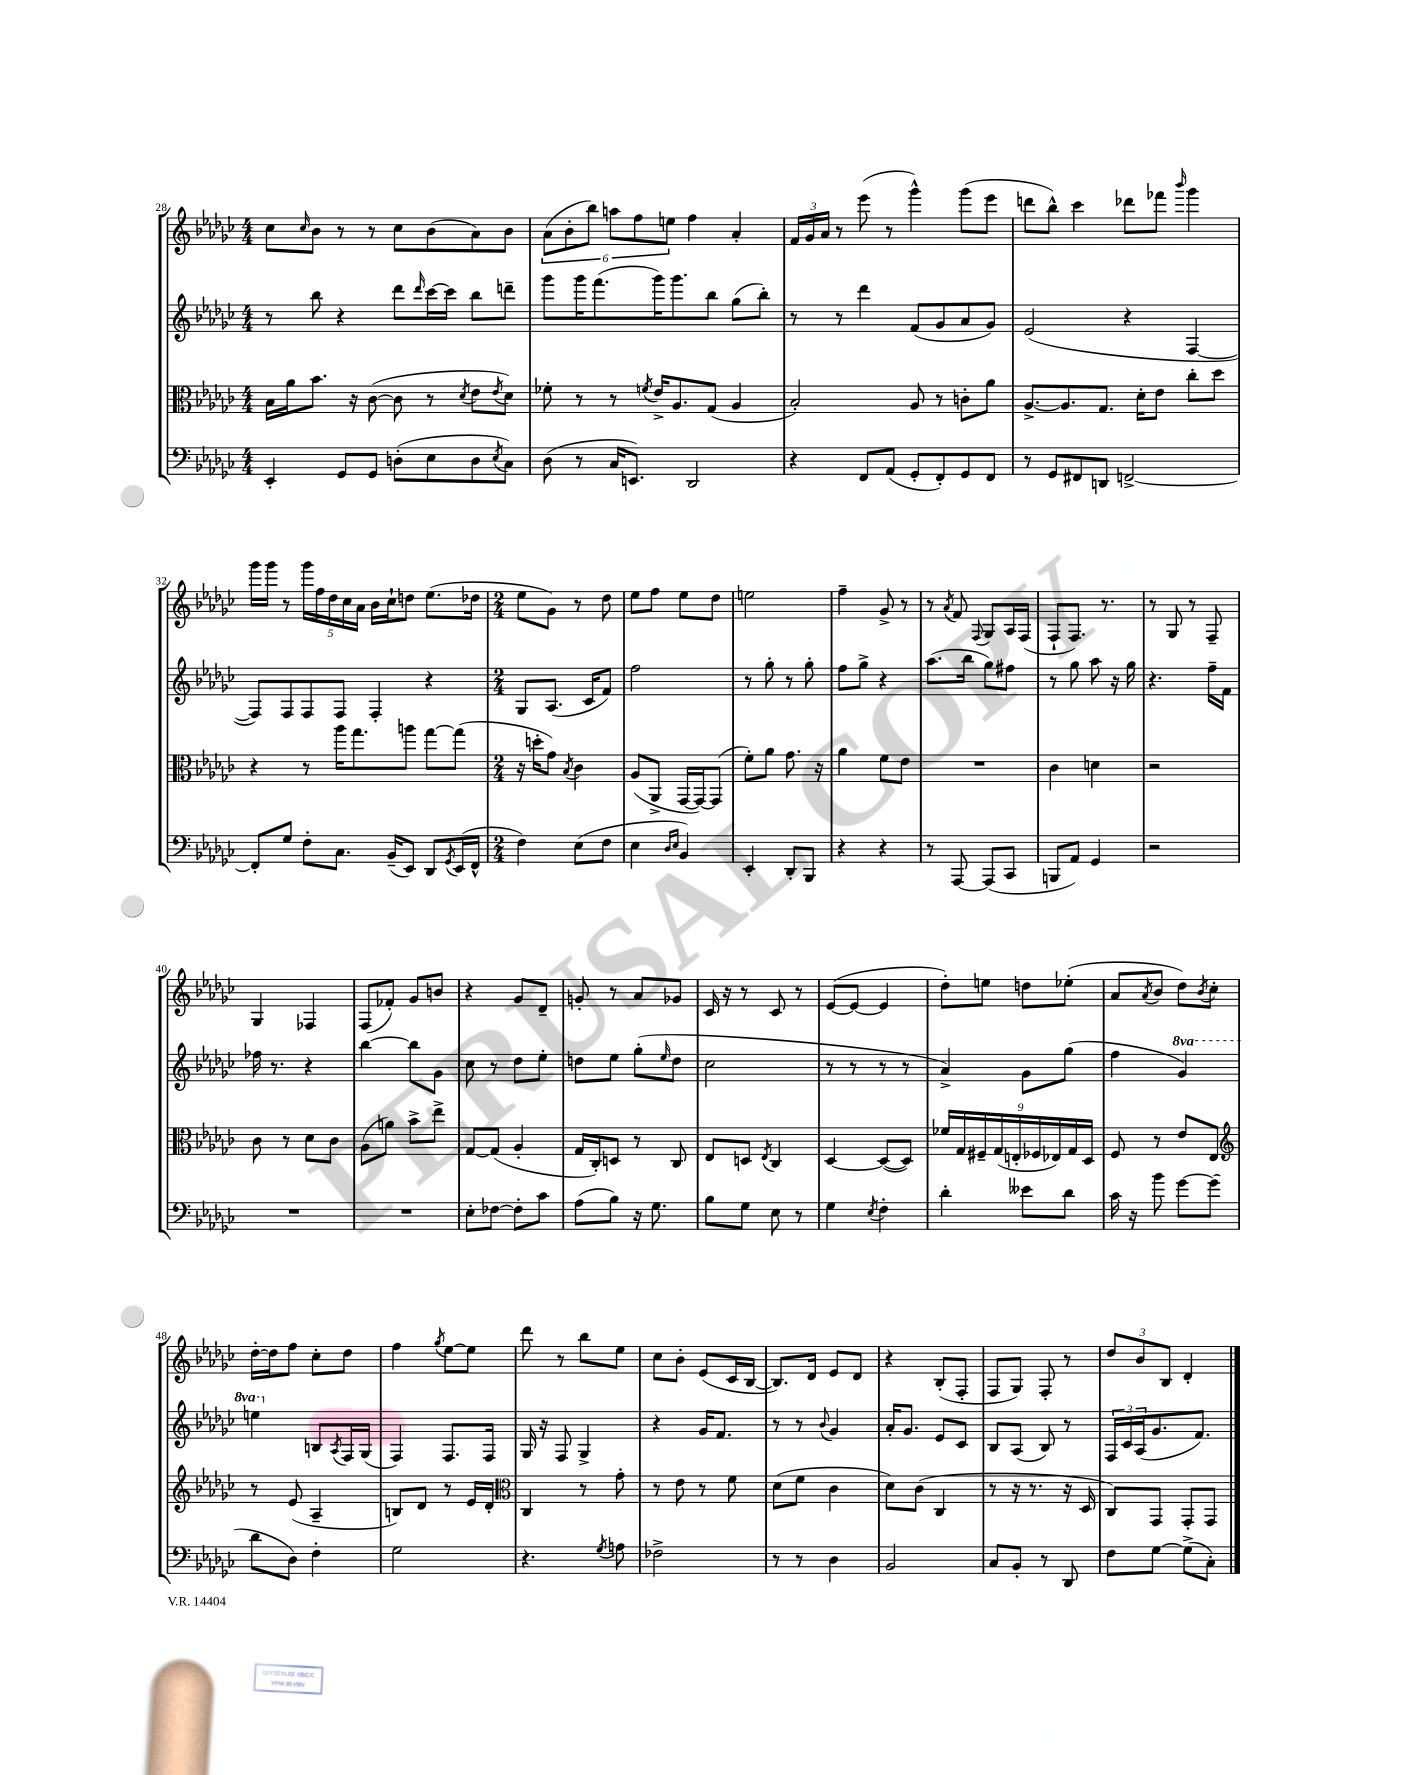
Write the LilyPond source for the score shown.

<<
\new StaffGroup <<
\new Staff = "s0" {
    \clef treble \key ges \major \numericTimeSignature \time 4/4
    ces''8 \grace { ces''16 } bes'8 r8 r8 ces''8 bes'8( aes'8) bes'8 |
    \tuplet 6/4 { aes'8( bes'8-. bes''8) a''8 f''8 e''8 } f''4 aes'4-. |
    \tuplet 3/2 { f'16 ges'16 aes'16 } r8 ees'''8( r8 ges'''4-^) ges'''8( ees'''8 |
    d'''8 bes''8-^) ces'''4 des'''8 fes'''8 \grace { bes'''16 } ges'''4 |
    ges'''16 ges'''16 r8 \tuplet 5/4 { ges'''16 f''16 des''16 ces''16 aes'16 } bes'16 ces''16-! d''8 ees''8.( des''16 |
    \numericTimeSignature \time 2/4 ees''8 ges'8) r8 des''8 |
    ees''8 f''8 ees''8 des''8 |
    e''2 |
    f''4-- ges'8-> r8 |
    r8 \acciaccatura { aes'8 } f'8 \appoggiatura { f8 } ges8 aes16 f16( |
    f8-! f8.) r8. |
    r8 ges8 r8 f8-- |
    ges4 fes4 |
    f8( fes'8-.) ges'8 b'8 |
    r4 ges'8 des'8-- |
    g'8-. r8 aes'8 ges'8 |
    ces'16 r16 r8 ces'8 r8 |
    ees'8~( ees'8~ ees'4 |
    des''8-.) e''8 d''8 ees''8-.( |
    aes'8 \acciaccatura { aes'8 } bes'8 des''8) \acciaccatura { bes'8 } ces''8-. |
    des''16~-. des''16 f''8 ces''8-. des''8 |
    f''4 \acciaccatura { ges''8 } ees''8~ ees''8 |
    des'''8 r8 bes''8 ees''8 |
    ces''8 bes'8-. ees'8( ces'16 bes16~ |
    bes8.) des'16 ees'8 des'8 |
    r4 bes8-.( f8-. |
    f8 ges8) f8-. r8 |
    \tuplet 3/2 { des''8 bes'8 bes8 } des'4-. \bar "|." |
}
\new Staff = "s1" {
    \clef treble \key ges \major \numericTimeSignature \time 4/4 \set Staff.ottavationMarkups = #ottavation-simple-ordinals
    r8 bes''8 r4 des'''8 \grace { des'''16 } ces'''16~ ces'''16 bes''8 d'''8-- |
    ges'''8 ges'''16 f'''8.( ges'''16) ges'''8. bes''8 ges''8( bes''8-.) |
    r8 r8 des'''4 f'8( ges'8 aes'8 ges'8) |
    ees'2( r4 f4~ |
    f8) f8 f8 f8 f4-. r4 |
    \numericTimeSignature \time 2/4 ges8 aes8.( ces'16 f'8) |
    f''2 |
    r8 ges''8-. r8 ges''8-. |
    f''8 ges''8-> r4 |
    aes''8.( bes''16 ges''8) fis''8 |
    r8 ges''8 aes''8 r16 ges''16 |
    r4. f''16-- f'16 |
    fes''16 r8. r4 |
    bes''4~ bes''8 ges'8 |
    ces''8 r8 des''8 ees''8-. |
    d''8 ees''8 ges''8-.( \grace { ees''16 } d''8 |
    ces''2 |
    r8 r8 r8 r8 |
    aes'4->) ges'8 ges''8( |
    f''4 \ottava #1 ges''4) |
    e'''4 \ottava #0 b8 \acciaccatura { aes8 } f16 ges16( |
    f4) f8. f16 |
    ges16 r16 f8 ges4-> |
    r4 ges'16 f'8. |
    r8 r8 \appoggiatura { bes'8 } ges'4 |
    aes'16-. ges'8. ees'8 ces'8 |
    bes8 aes8( bes8) r8 |
    \tuplet 3/2 { f16 ces'16 aes16( } ges'8. f'8.) \bar "|." |
}
\new Staff = "s2" {
    \clef alto \key ges \major \numericTimeSignature \time 4/4
    bes16 aes'16 bes'8. r16 ces'8~( ces'8 r8 \acciaccatura { des'8 } ees'8 \acciaccatura { ees'8 } des'8) |
    fes'8-. r8 r8 \acciaccatura { f'8 } ees'16-> aes8. ges8( aes4 |
    bes2-.) aes8 r8 c'8-. aes'8 |
    aes8.~-> aes8. ges8. des'16-. ees'8 ces''8-. des''8 |
    r4 r8 aes''16 ges''8. a''8 ges''8~ ges''8( |
    \numericTimeSignature \time 2/4 r16 d''16-. ges'8) \acciaccatura { bes8 } ces'4 |
    aes8( aes,8-> ges,16~ ges,16~) ges,8( |
    f'8-.) aes'8 ges'8. r16 |
    aes'4 f'8 ees'8 |
    R2 |
    ces'4 d'4 |
    r2 |
    ces'8 r8 des'8 ces'8 |
    aes8( a'8) bes'8-> ees''8-> |
    ges8~ ges8( aes4-. |
    ges16 ces16-.) d8 r8 ces8 |
    ees8 d8 \acciaccatura { ees8 } ces4 |
    des4~ des8~( des8) |
    \tuplet 9/8 { fes'16 ges16 fis16-- ges16( e16-. fes16 ees16) ges16 des16 } |
    f8 r8 ees'8 ees8 |
    \clef treble r8 ees'8( aes4-- |
    b8) des'8 r8 ees'16 des'16-. |
    \clef alto ces4 r8 ges'8-. |
    r8 ees'8 r8 f'8 |
    des'8( f'8 ces'4 |
    des'8) ces'8( ces4 |
    r8 r16 r8. r16 des16 |
    ces8) ges,8 ges,8-. ges,8 \bar "|." |
}
\new Staff = "s3" {
    \clef bass \key ges \major \numericTimeSignature \time 4/4
    ees,4-. ges,8 ges,8 d8-.( ees8 d8 \acciaccatura { ees8 } ces8) |
    des8( r8 ces16 e,8.) des,2 |
    r4 f,8 aes,8( ges,8-. f,8-.) ges,8 f,8 |
    r8 ges,8 fis,8 d,8 f,2~-> |
    f,8-. ges8 f8-. ces8. bes,16--( ees,8) des,8 \acciaccatura { ges,8 } ees,16( f,16-^ |
    \numericTimeSignature \time 2/4 f4) ees8( f8 |
    ees4 \grace { des16 ees16 } bes,4) |
    ees,4-. des,8-. bes,,8 |
    r4 r4 |
    r8 aes,,8~ aes,,8( ces,8 |
    b,,8 aes,8) ges,4 |
    r2 |
    R2 |
    R2 |
    ees8-. fes8~ fes8-. ces'8 |
    aes8( bes8) r16 ges8. |
    bes8 ges8 ees8 r8 |
    ges4 \acciaccatura { ees8 } f4-. |
    des'4-. eeses'8 des'8 |
    ces'16 r16 bes'8 ges'8~ ges'8( |
    des'8 des8) f4-. |
    ges2 |
    r4. \acciaccatura { ges8 } a8 |
    fes2-> |
    r8 r8 des4 |
    bes,2 |
    ces8 bes,8-. r8 des,8 |
    f8 ges8~ ges8->( ces8-.) \bar "|." |
}
>>
>>
\layout { \context { \Score currentBarNumber = #28 } }
